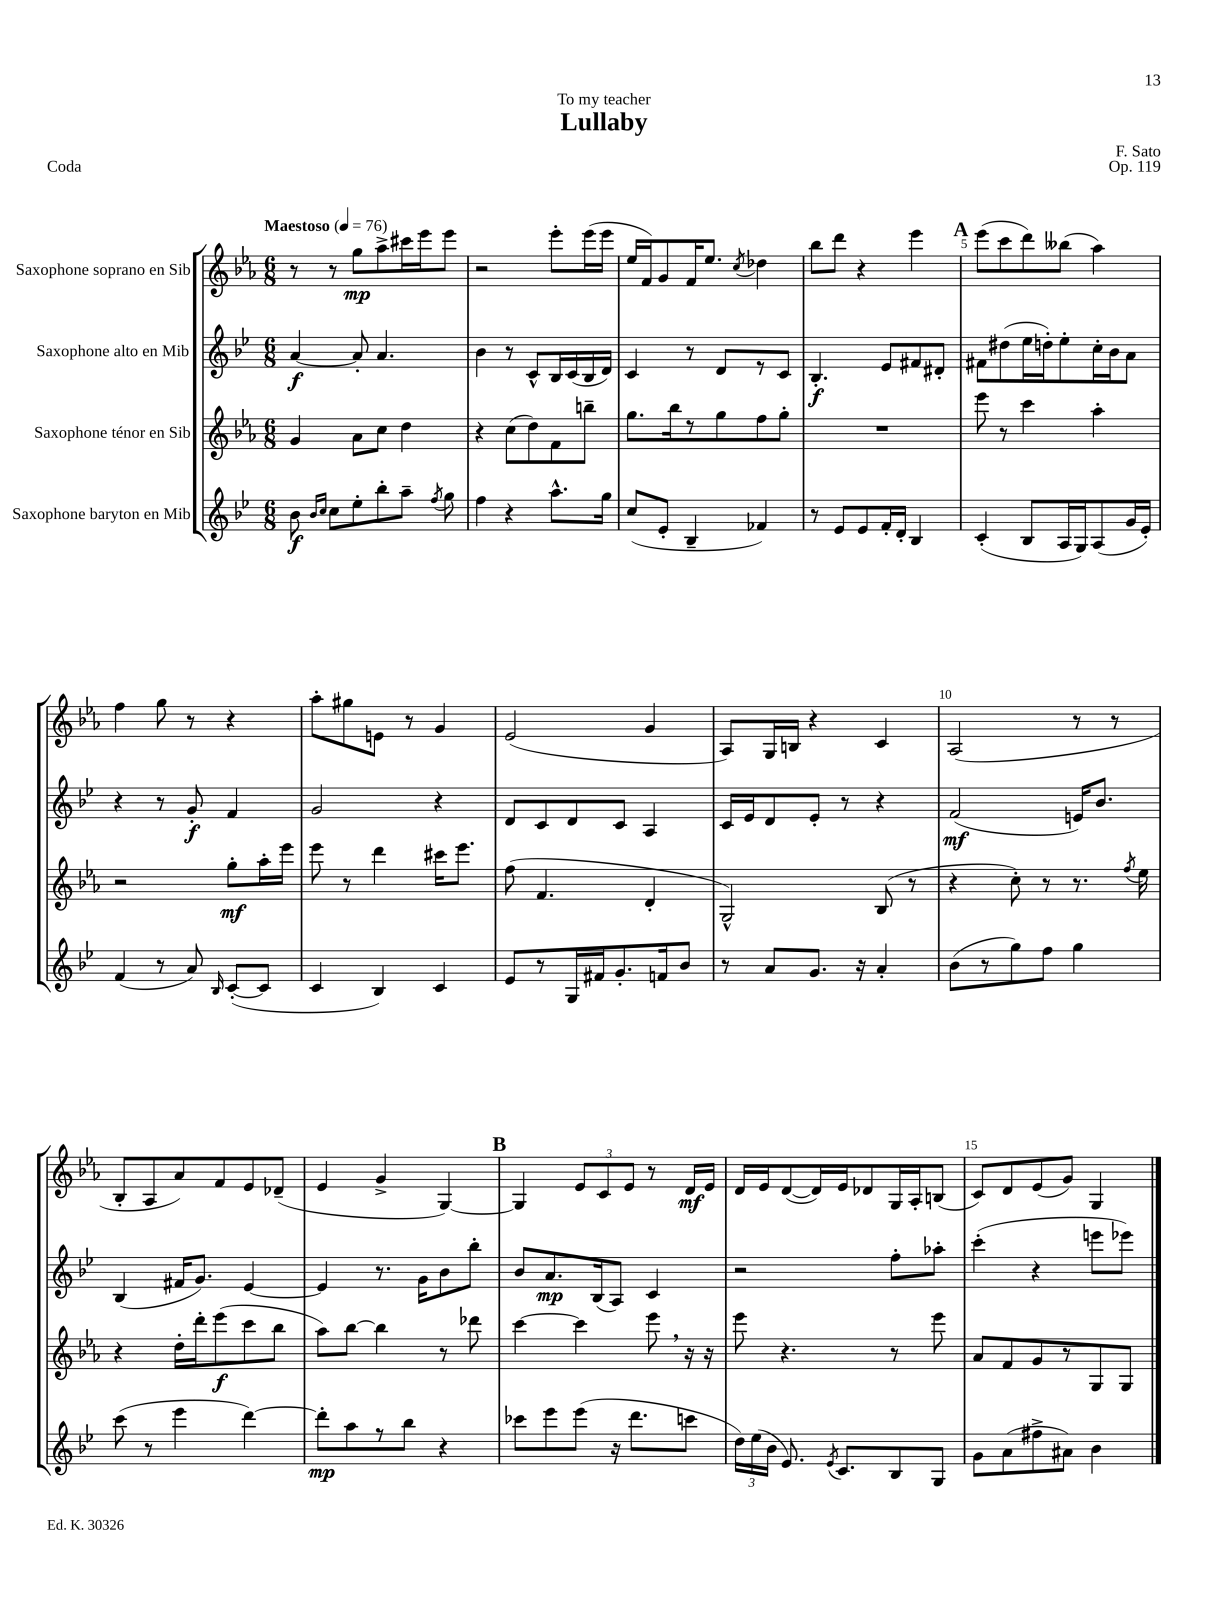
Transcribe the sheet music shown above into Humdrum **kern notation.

**kern	**dynam	**kern	**dynam	**kern	**dynam	**kern	**dynam
*part4	*part4	*part3	*part3	*part2	*part2	*part1	*part1
*staff4	*staff4	*staff3	*staff3	*staff2	*staff2	*staff1	*staff1
*I"Saxophone baryton en Mib	*	*I"Saxophone ténor en Sib	*	*I"Saxophone alto en Mib	*	*I"Saxophone soprano en Sib	*
*clefG2	*	*clefG2	*	*clefG2	*	*clefG2	*
*k[b-e-]	*	*k[b-e-a-]	*	*k[b-e-]	*	*k[b-e-a-]	*
*M6/8	*	*M6/8	*	*M6/8	*	*M6/8	*
*MM76	*	*MM76	*	*MM76	*	*MM76	*
=1	=1	=1	=1	=1	=1	=1	=1
!	!	!	!	!	!	!LO:TX:a:B:t=Maestoso	!
8b-\	f	4g/	.	[4a/	f	8r	.
16qqb-/LL	.	.	.	.	.	.	.
16qqcc/JJ	.	.	.	.	.	.	.
8cc\L	.	.	.	.	.	8r	.
8ee-'\	.	8a-\L	.	8a'/]	.	8gg\L	mp
8bb-'\	.	8cc\J	.	4.a/	.	8aa-^\	.
8aa~\J	.	4dd\	.	.	.	16ccc#X\L	.
.	.	.	.	.	.	16eee-\J	.
8qff/	.	.	.	.	.	.	.
8gg\	.	.	.	.	.	8eee-\J	.
=2	=2	=2	=2	=2	=2	=2	=2
4ff\	.	4r	.	4b-\	.	2r	.
4r	.	(8cc\L	.	8r	.	.	.
.	.	8dd\)	.	8c^^/L	.	.	.
8.aa^^\L	.	8f\	.	16B-/L	.	8eee-'\L	.
.	.	.	.	(16c/	.	.	.
.	.	8bbn~\J	.	16B-/	.	(16eee-\L	.
16gg\Jk	.	.	.	16d/JJ)	.	16eee-\JJ	.
=3	=3	=3	=3	=3	=3	=3	=3
(8cc/L	.	8.gg\L	.	4c/	.	16ee-/LL	.
.	.	.	.	.	.	16f/J)	.
8e-'/J	.	.	.	.	.	8g/	.
.	.	16bb-\k	.	.	.	.	.
4B-~/	.	8r	.	8r	.	16f/K	.
.	.	.	.	.	.	8.ee-/J	.
.	.	8gg\	.	8d/L	.	.	.
.	.	.	.	.	.	8qcc/	.
4f-X/)	.	8ff\	.	8r	.	4dd-X\	.
.	.	8gg'\J	.	8c/J	.	.	.
=4	=4	=4	=4	=4	=4	=4	=4
8r	.	2.r	.	4.B-'/	f	8bb-\L	.
8e-/L	.	.	.	.	.	8ddd\J	.
8e-/	.	.	.	.	.	4r	.
16f'/L	.	.	.	8e-/L	.	.	.
16d'/JJ	.	.	.	.	.	.	.
4B-/	.	.	.	8f#X/	.	4eee-\	.
.	.	.	.	8d#X'/J	.	.	.
!!LO:REH:place=s1:t=A
=5	=5	=5	=5	=5	=5	=5	=5
(4c'/	.	8eee-\	.	8f#X\L	.	(8eee-\L	.
.	.	8r	.	(8dd#X\	.	8ccc\	.
8B-/L	.	4ccc\	.	16ee-\L	.	8ddd\)	.
.	.	.	.	16ddn'\J)	.	.	.
16A/L	.	.	.	8ee-'\	.	(8bb--X\J	.
16G/J)	.	.	.	.	.	.	.
(8A/	.	4aa-'\	.	16cc'\L	.	4aa-\)	.
.	.	.	.	16b-\J	.	.	.
16g/L	.	.	.	8a\J	.	.	.
16e-'/JJ)	.	.	.	.	.	.	.
!!LO:LB:g=z
=6	=6	=6	=6	=6	=6	=6	=6
(4f/	.	2r	.	4r	.	4ff\	.
8r	.	.	.	8r	.	8gg\	.
8a/)	.	.	.	8g'/	f	8r	.
16qqB-/	.	.	.	.	.	.	.
([8c'/L	.	8gg'\L	mf	4f/	.	4r	.
8c/J]	.	16aa-'\L	.	.	.	.	.
.	.	16eee-\JJ	.	.	.	.	.
=7	=7	=7	=7	=7	=7	=7	=7
4c/	.	8eee-\	.	2g/	.	8aa-'\L	.
.	.	8r	.	.	.	8gg#X\	.
4B-/)	.	4ddd\	.	.	.	8en\J	.
.	.	.	.	.	.	8r	.
4c/	.	16ccc#X\KL	.	4r	.	4g/	.
.	.	8.eee-\J	.	.	.	.	.
=8	=8	=8	=8	=8	=8	=8	=8
8e-/L	.	(8ff\	.	8d/L	.	(2e-/	.
8r	.	4.f/	.	8c/	.	.	.
16G/L	.	.	.	8d/	.	.	.
16f#X/J	.	.	.	.	.	.	.
8.g'/	.	.	.	8c/J	.	.	.
.	.	4d'/	.	4A/	.	4g/	.
16fn/k	.	.	.	.	.	.	.
8b-/J	.	.	.	.	.	.	.
=9	=9	=9	=9	=9	=9	=9	=9
8r	.	2G^^/)	.	16c/LL	.	8A-/L)	.
.	.	.	.	16e-/J	.	.	.
8a/L	.	.	.	8d/	.	16G/L	.
.	.	.	.	.	.	16Bn/JJ	.
8.g/J	.	.	.	8e-'/J	.	4r	.
.	.	.	.	8r	.	.	.
16r	.	.	.	.	.	.	.
4a'/	.	(8B-/	.	4r	.	4c/	.
.	.	8r	.	.	.	.	.
=10	=10	=10	=10	=10	=10	=10	=10
(8b-\L	.	4r	.	(2f/	mf	(2A-/	.
8r	.	.	.	.	.	.	.
8gg\)	.	8cc'\)	.	.	.	.	.
8ff\J	.	8r	.	.	.	.	.
4gg\	.	8.r	.	16en/KL)	.	8r	.
.	.	.	.	8.b-/J	.	.	.
.	.	.	.	.	.	8r	.
.	.	8qff/	.	.	.	.	.
.	.	16ee-\	.	.	.	.	.
!!LO:LB:g=z
=11	=11	=11	=11	=11	=11	=11	=11
(8ccc\	.	4r	.	(4B-/	.	8B-'/L	.
8r	.	.	.	.	.	8A-/	.
4eee-\	.	16dd'\LL	.	16f#X/KL	.	8a-/)	.
.	.	16ddd'\J	.	8.g/J)	.	.	.
.	.	(8eee-\	f	.	.	8f/	.
[4ddd\)	.	8ccc\	.	[4e-/	.	8e-/	.
.	.	8bb-\J	.	.	.	(8d-X~/J	.
=12	=12	=12	=12	=12	=12	=12	=12
8ddd'\L]	mp	8aa-\L)	.	4e-/]	.	4e-/	.
8aa\	.	[8bb-\J	.	.	.	.	.
8r	.	4bb-\]	.	8.r	.	4g^/	.
8bb-\J	.	.	.	.	.	.	.
.	.	.	.	16g\KL	.	.	.
4r	.	8r	.	8b-\	.	[4G/)	.
.	.	8ddd-X\	.	8bb-'\J	.	.	.
!!LO:REH:place=s1:t=B
=13	=13	=13	=13	=13	=13	=13	=13
8ccc-X\L	.	[4ccc\	.	8b-/L	.	4G/]	.
8eee-\	.	.	.	8.a/	mp	.	.
(8eee-\J	.	4ccc\]	.	.	.	12e-/L	.
.	.	.	.	(16B-/k	.	.	.
.	.	.	.	.	.	12c/	.
16r	.	.	.	8A/J)	.	.	.
.	.	.	.	.	.	12e-/J	.
8.ddd\L	.	.	.	.	.	.	.
.	.	8eee-,\	.	4c/	.	8r	.
8cccn\J	.	16r	.	.	.	16d/LL	mf
.	.	16r	.	.	.	16e-/JJ	.
=14	=14	=14	=14	=14	=14	=14	=14
24dd\LL)	.	8eee-\	.	2r	.	16d/LL	.
(24ee-\	.	.	.	.	.	.	.
.	.	.	.	.	.	16e-/J	.
24b-\JJ	.	.	.	.	.	.	.
8.e-/)	.	4.r	.	.	.	([8d/	.
.	.	.	.	.	.	16d/L])	.
8qe-/	.	.	.	.	.	.	.
8.c/L	.	.	.	.	.	16e-/J	.
.	.	.	.	.	.	8d-X/	.
8B-/	.	8r	.	8ff'\L	.	16G/L	.
.	.	.	.	.	.	16A-'/J	.
8G/J	.	8eee-\	.	8aa-X'\J	.	(8Bn/J	.
=15	=15	=15	=15	=15	=15	=15	=15
8g\L	.	8a-/L	.	(4ccc'\	.	8c/L)	.
(8a\	.	8f/	.	.	.	8d/	.
8ff#X^\	.	8g/	.	4r	.	(8e-/	.
8a#X\J)	.	8r	.	.	.	8g/J)	.
4b-\	.	8G/	.	8eeen\L	.	4G/	.
.	.	8G/J	.	8eee-X\J)	.	.	.
==	==	==	==	==	==	==	==
*-	*-	*-	*-	*-	*-	*-	*-
